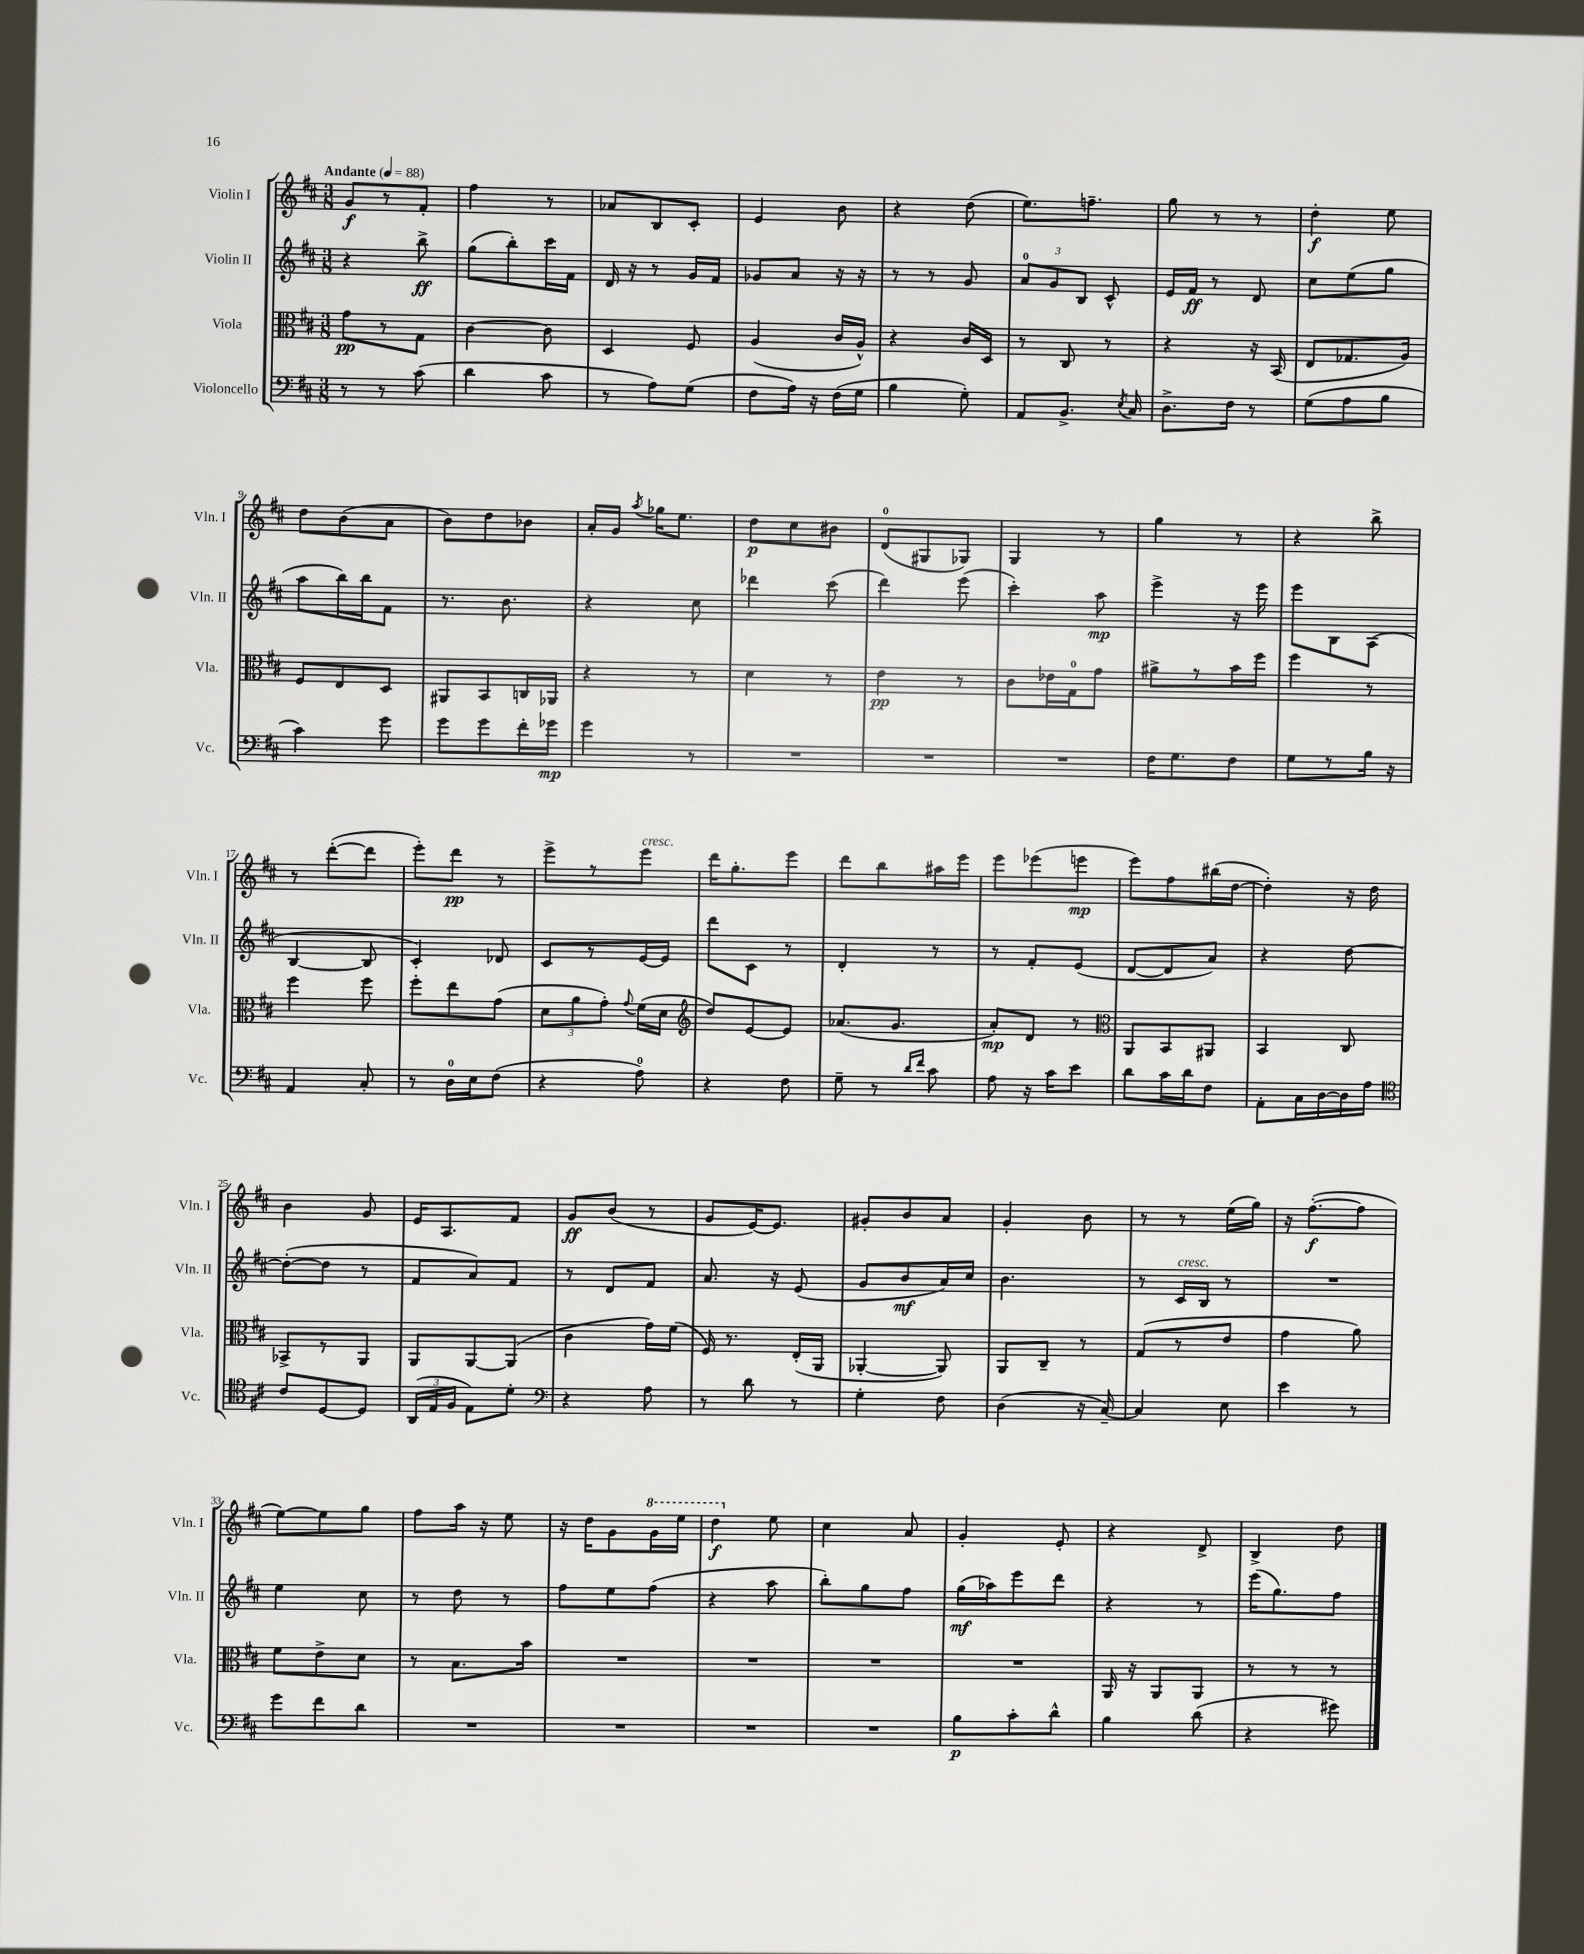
<<
\new StaffGroup <<
\new Staff = "s0" \with { instrumentName = "Violin I" shortInstrumentName = "Vln. I" } {
    \clef treble \key d \major \numericTimeSignature \time 3/8 \tempo "Andante" 4 = 88
    \autoBeamOff g'8[\f r8 fis'8]-. |
    fis''4 r8 |
    aes'8[ b8 cis'8]-. |
    e'4 b'8 |
    r4 d''8( |
    e''8.[) f''8.]-- |
    g''8 r8 r8 |
    d''4-.\f e''8 |
    d''8[ b'8( a'8] |
    b'8[) d''8 bes'8] |
    a'16[-. g'16] \acciaccatura { a''8 } ges''16[ e''8.] |
    d''8[\p cis''8 bis'8] |
    d'8[-0( gis8 ges8]) |
    g4 r8 |
    g''4 r8 |
    r4 b''8-> |
    r8 d'''8[~-.( d'''8] |
    e'''8[-.) d'''8]\pp r8 |
    e'''8[-> r8 e'''8]^\markup { \italic "cresc." } |
    d'''16[ g''8.-. e'''8] |
    d'''8[ b''8 ais''16 e'''16] |
    e'''8[ ees'''8( e'''8]\mp |
    e'''8[) fis''8 bis''16( d''16]~ |
    d''4-.) r16 d''16 |
    b'4 g'8 |
    e'16[ a8. fis'8] |
    g'8[\ff b'8]( r8 |
    g'8[ e'16~) e'8.] |
    gis'8[-. b'8 a'8] |
    g'4-. b'8 |
    r8 r8 e''16[( g''16]) |
    r16 fis''8.[~-.\f( fis''8] |
    e''8[~) e''8 g''8] |
    fis''8[ a''16] r16 e''8 |
    r16 d''16[ g'8 \ottava #1 g''16 e'''16] |
    d'''4\f \ottava #0 e''8 |
    cis''4 a'8 |
    g'4-. e'8-. |
    r4 d'8-> |
    b4-> d''8 \bar "|." |
}
\new Staff = "s1" \with { instrumentName = "Violin II" shortInstrumentName = "Vln. II" } {
    \clef treble \key d \major \numericTimeSignature \time 3/8
    \autoBeamOff r4 b''8->\ff |
    g''8[( b''8-.) cis'''16 fis'16] |
    d'16 r16 r8 g'16[ fis'16] |
    ges'8[ a'8] r16 r16 |
    r8 r8 g'8 |
    \tuplet 3/2 { a'8[-0 g'8 b8] } cis'8-^ |
    e'16[ fis'16]\ff r8 d'8 |
    cis''8[ e''8( g''8] |
    a''8[ b''16) b''16 fis'8] |
    r8. b'8. |
    r4 cis''8 |
    des'''4 cis'''8( |
    d'''4) e'''8( |
    cis'''4-.) a''8\mp |
    e'''4-> r16 e'''16 |
    e'''8[ b8 a8]( |
    b4~ b8 |
    cis'4-.) des'8 |
    cis'8[ r8 e'16~ e'16] |
    d'''8[ cis'8] r8 |
    d'4-. r8 |
    r8 fis'8[-. e'8]( |
    d'8[~ d'8 a'8]) |
    r4 d''8~ |
    d''8[~-.( d''8] r8 |
    fis'8[ a'8) fis'8] |
    r8 d'8[ fis'8] |
    a'8. r16 e'8( |
    g'8[ b'8\mf a'16) cis''16] |
    b'4. |
    r8 cis'16[^\markup { \italic "cresc." } b16] r8 |
    R4. |
    e''4 cis''8 |
    r8 d''8 r8 |
    fis''8[ e''8 fis''8]( |
    r4 a''8 |
    b''8[-.) g''8 fis''8] |
    g''16[\mf( aes''16) e'''8 d'''8] |
    r4 r8 |
    e'''16[( g''8.) fis''8] \bar "|." |
}
\new Staff = "s2" \with { instrumentName = "Viola" shortInstrumentName = "Vla." } {
    \clef alto \key d \major \numericTimeSignature \time 3/8
    \autoBeamOff g'8[\pp r8 g8] |
    cis'4~ cis'8 |
    d4 fis8 |
    a4( cis'16[ a16]-^) |
    r4 cis'16[ d16] |
    r8 cis8 r8 |
    r4 r16 b,16( |
    e8[ ges8. a16]) |
    fis8[ e8 d8] |
    ais,8[ b,8 c16 aes,16] |
    r4 r8 |
    d'4 r8 |
    e'4\pp r8 |
    cis'8[ ees'16 g16-0 g'8] |
    ais'8[-> r8 b'16 fis''16] |
    fis''4 r8 |
    fis''4 fis''8 |
    fis''8[-. e''8 g'8]( |
    \tuplet 3/2 { d'8[ a'8 g'8]-.) } \appoggiatura { g'8 } fis'16[( d'16] |
    \clef treble d''8[) e'8~ e'8] |
    aes'8.[( g'8.] |
    a'8[-.\mp) d'8] r8 |
    \clef alto a,8[ b,8 ais,8] |
    b,4 cis8 |
    bes,8[-> r8 a,8] |
    a,8[ a,8~ a,8]( |
    cis'4 g'16[) fis'16]( |
    fis16) r8. e16[-.( a,16] |
    aes,4~-. aes,8) |
    a,8[ cis8]-- r8 |
    g8[( r8 e'8] |
    g'4 a'8) |
    fis'8[ e'8-> d'8] |
    r8 b8.[ b'16] |
    R4. |
    R4. |
    R4. |
    R4. |
    a,16 r16 a,8[ a,8] |
    r8 r8 r8 \bar "|." |
}
\new Staff = "s3" \with { instrumentName = "Violoncello" shortInstrumentName = "Vc." } {
    \clef bass \key d \major \numericTimeSignature \time 3/8
    \autoBeamOff r8 r8 cis'8( |
    d'4 cis'8 |
    r8 a8[) g8]( |
    fis8[ a16]) r16 fis16[( g16] |
    b4 g8-.) |
    a,8[ b,8.]-> \acciaccatura { e8 } cis16 |
    d8.[-> fis16] r8 |
    g8[( a8 b8] |
    cis'4) g'8 |
    g'8[ g'8 fis'16-. ges'16]\mp |
    g'4 r8 |
    R4. |
    R4. |
    R4. |
    fis16[ g8. fis8] |
    g8[ r8 b16] r16 |
    a,4 cis8-. |
    r8 d16[-0 e16 fis8]( |
    r4 a8-0) |
    r4 fis8 |
    g8-- r8 \grace { d'16[ fis'16] } cis'8 |
    a8 r16 cis'16[ e'8] |
    d'8[ cis'16 d'16 fis8] |
    a,8[-. cis16 d16~ d16 a16] |
    \clef tenor cis'8[ d8~ d8] |
    \tuplet 3/2 { a,16[( e16 fis16] } e8[) d'8]-. |
    \clef bass r4 a8 |
    r8 d'8 r8 |
    g4-. fis8 |
    d4( r16 cis16~--) |
    cis4 e8 |
    e'4 r8 |
    g'8[ fis'8 d'8] |
    R4. |
    R4. |
    R4. |
    R4. |
    b8[\p cis'8-. d'8]-^ |
    b4 d'8( |
    r4 gis'8) \bar "|." |
}
>>
>>
